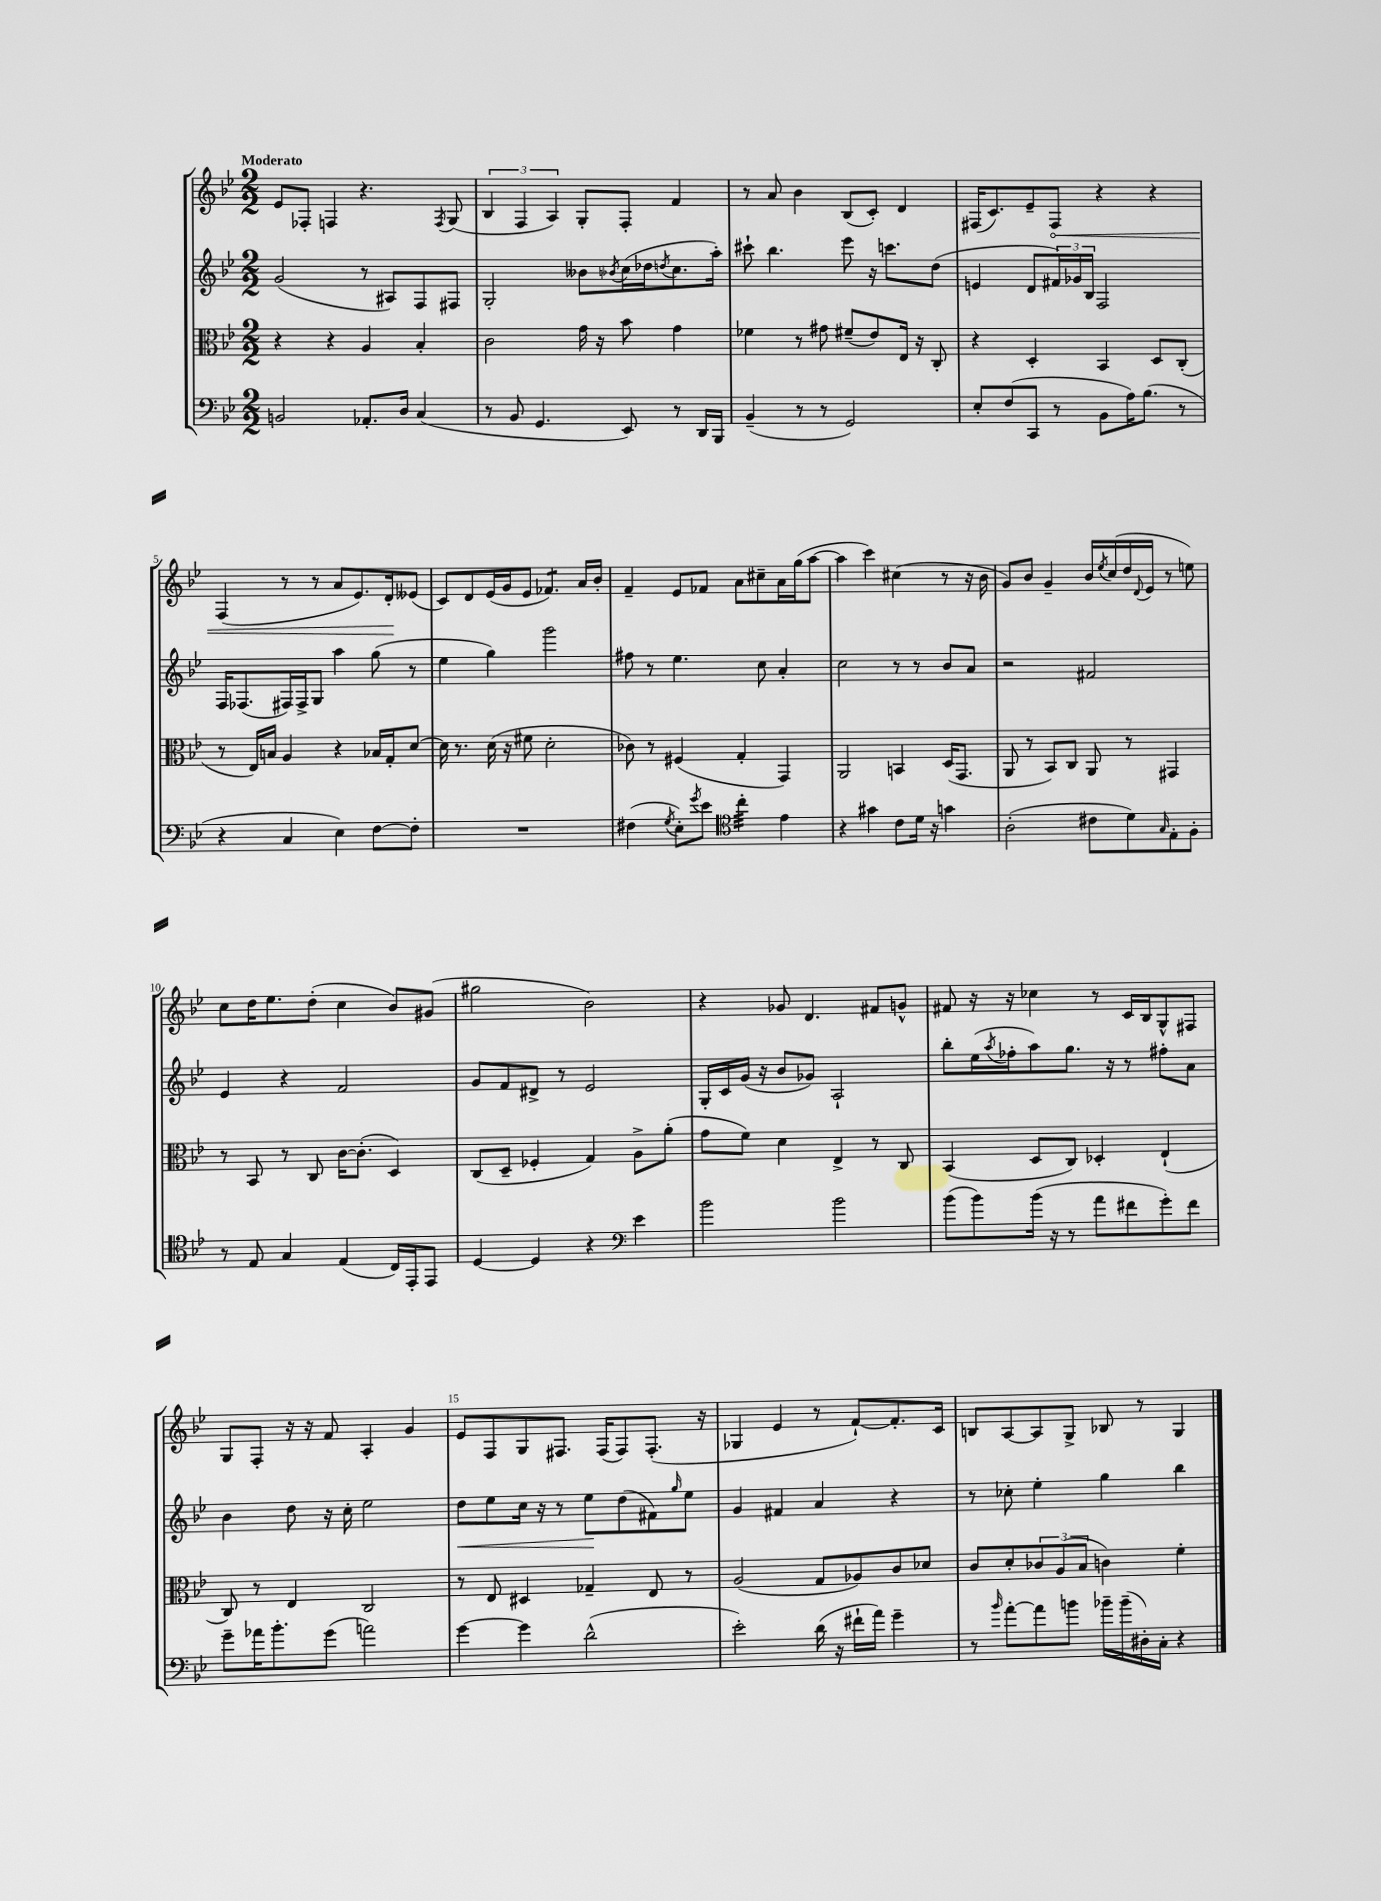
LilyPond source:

<<
\new StaffGroup <<
\new Staff = "s0" {
    \clef treble \key bes \major \numericTimeSignature \time 2/2 \tempo "Moderato"
    ees'8 fes8-. f4 r4. \acciaccatura { f8 } g8( |
    \tuplet 3/2 { bes4 f4 a4) } g8-. f8-. f'4 |
    r8 a'8 bes'4 bes8( c'8-.) d'4 |
    fis16( c'8.) ees'8-- \once \override Hairpin.circled-tip = ##t fis8\< r4 r4 |
    f4( r8 r8 a'8 ees'8.) d'16-.\! eeses'8( |
    c'8) d'8 ees'16( g'16 ees'8 fes'4.:8) a'16 bes'16-. |
    f'4-- ees'8 fes'8 a'8 cis''8-- a'16 g''16( a''8~ |
    a''4 c'''4) cis''4( r8 r16 bes'16 |
    g'8) bes'8 g'4-- bes'16 \acciaccatura { ees''8 } c''16( d''16 \appoggiatura { d'8 } ees'16 r8 e''8) |
    c''8 d''16 ees''8. d''8-.( c''4 bes'8) gis'8( |
    gis''2 bes'2) |
    r4 ges'8 d'4. fis'8 g'8-^ |
    fis'8 r16 r16 ces''4 r8 c'16 bes16 g8-^ fis8 |
    g8 f8-. r16 r16 f'8 a4-. g'4 |
    ees'8 f8 g8 fis8. fis16( fis8) fis8.-.( r16 |
    ges4 ees'4 r8 f'8~-!) f'8.-. c'16 |
    b8 a8~ a8 g8-> bes8 r8 g4 \bar "|." |
}
\new Staff = "s1" {
    \clef treble \key bes \major \numericTimeSignature \time 2/2
    g'2( r8 ais8) f8 fis8 |
    g2-. beses'8 \acciaccatura { bes'8 } c''16( des''16 \acciaccatura { d''8 } c''8. a''16-.) |
    cis'''8-! bes''4. ees'''8 r16 c'''8. d''8( |
    e'4 d'8 \tuplet 3/2 { fis'16) ges'16 bes16 } f2 |
    f16 fes8.( fis16) fis16-> g8 a''4 g''8( r8 |
    ees''4 g''4) g'''2 |
    fis''8 r8 ees''4. c''8 a'4-. |
    c''2 r8 r8 bes'8 a'8 |
    r2 fis'2 |
    ees'4 r4 f'2 |
    g'8 f'8 dis'8-> r8 ees'2 |
    g16-. c'16 g'16( r16 bes'8 ges'8) a2-! |
    bes''8-. ees''16( \acciaccatura { a''8 } fes''16-. a''8) g''8. r16 r8 fis''8-. a'8 |
    bes'4 d''8 r16 c''16-. ees''2 |
    d''8\< ees''8 c''16 r16 r8 ees''8\! d''8( fis'8) \grace { g''16 } ees''8 |
    g'4 fis'4 a'4 r4 |
    r8 ces''8-. ees''4-. g''4 bes''4 \bar "|." |
}
\new Staff = "s2" {
    \clef alto \key bes \major \numericTimeSignature \time 2/2
    r4 r4 a4 bes4-. |
    c'2 g'16 r16 bes'8 g'4 |
    fes'4 r8 gis'8 fis'8--( ees'8) ees16 r16 c8-. |
    r4 d4-. bes,4 d8 c8-.( |
    r8 ees16) b16 a4 r4 bes16 g16-. d'8~ |
    d'16 r8. d'16( r16 fis'8 d'2-. |
    ces'8) r8 fis4( g4-. g,4) |
    a,2 b,4 d16( g,8. |
    a,8 r8 bes,8) c8 a,8 r8 gis,4 |
    r8 bes,8 r8 c8 c'16~ c'8.-.( d4) |
    c8( d8-- fes4-. g4) a8-> a'8-.( |
    g'8 f'8) d'4 ees4-> r8 c8 |
    bes,4( d8 c8) des4-. ees4-!( |
    c8) r8 ees4 c2 |
    r8 ees8 dis4 ges4-- ees8 r8 |
    a2( g8 aes8) c'8 des'8 |
    c'8 d'8-. \tuplet 3/2 { ces'8 a8( bes8 } c'4) f'4-. \bar "|." |
}
\new Staff = "s3" {
    \clef bass \key bes \major \numericTimeSignature \time 2/2
    b,2 aes,8.-. d16 c4( |
    r8 bes,8 g,4. ees,8) r8 d,16 bes,,16 |
    bes,4--( r8 r8 g,2) |
    ees8-. f8( c,8 r8 bes,8 a16) bes8.( r8 |
    r4 c4 ees4) f8~ f8-. |
    R1 |
    fis4( \acciaccatura { g8 } ees8-.) \acciaccatura { g'8 } ees'8 \clef tenor c''4:32-. ees'4 |
    r4 gis'4 c'8 d'16 r16 g'4 |
    a2-.( cis'8 d'8) \grace { g16 } ees8-. f8-. |
    r8 ees8 g4 ees4( c16) ees,16-. ees,8 |
    d4~ d4 r4 \clef bass ees'4 |
    bes'2 bes'2 |
    bes'8( bes'8) bes'16( r16 r8 a'8 fis'8 g'8-.) fis'8 |
    g'8-- aes'16 bes'8.-. g'8( a'2) |
    g'4~ g'4 d'2-^( |
    ees'2-.) d'16( r16 fis'16-! a'16) g'4-- |
    r8 \grace { bes'16 } a'8~-. a'8 b'8 bes'16-- bes'16--( dis16-.) c16-. r4 \bar "|." |
}
>>
>>
\layout { \context { \Score \override BarNumber.break-visibility = ##(#f #t #t) barNumberVisibility = #(every-nth-bar-number-visible 5) } }
